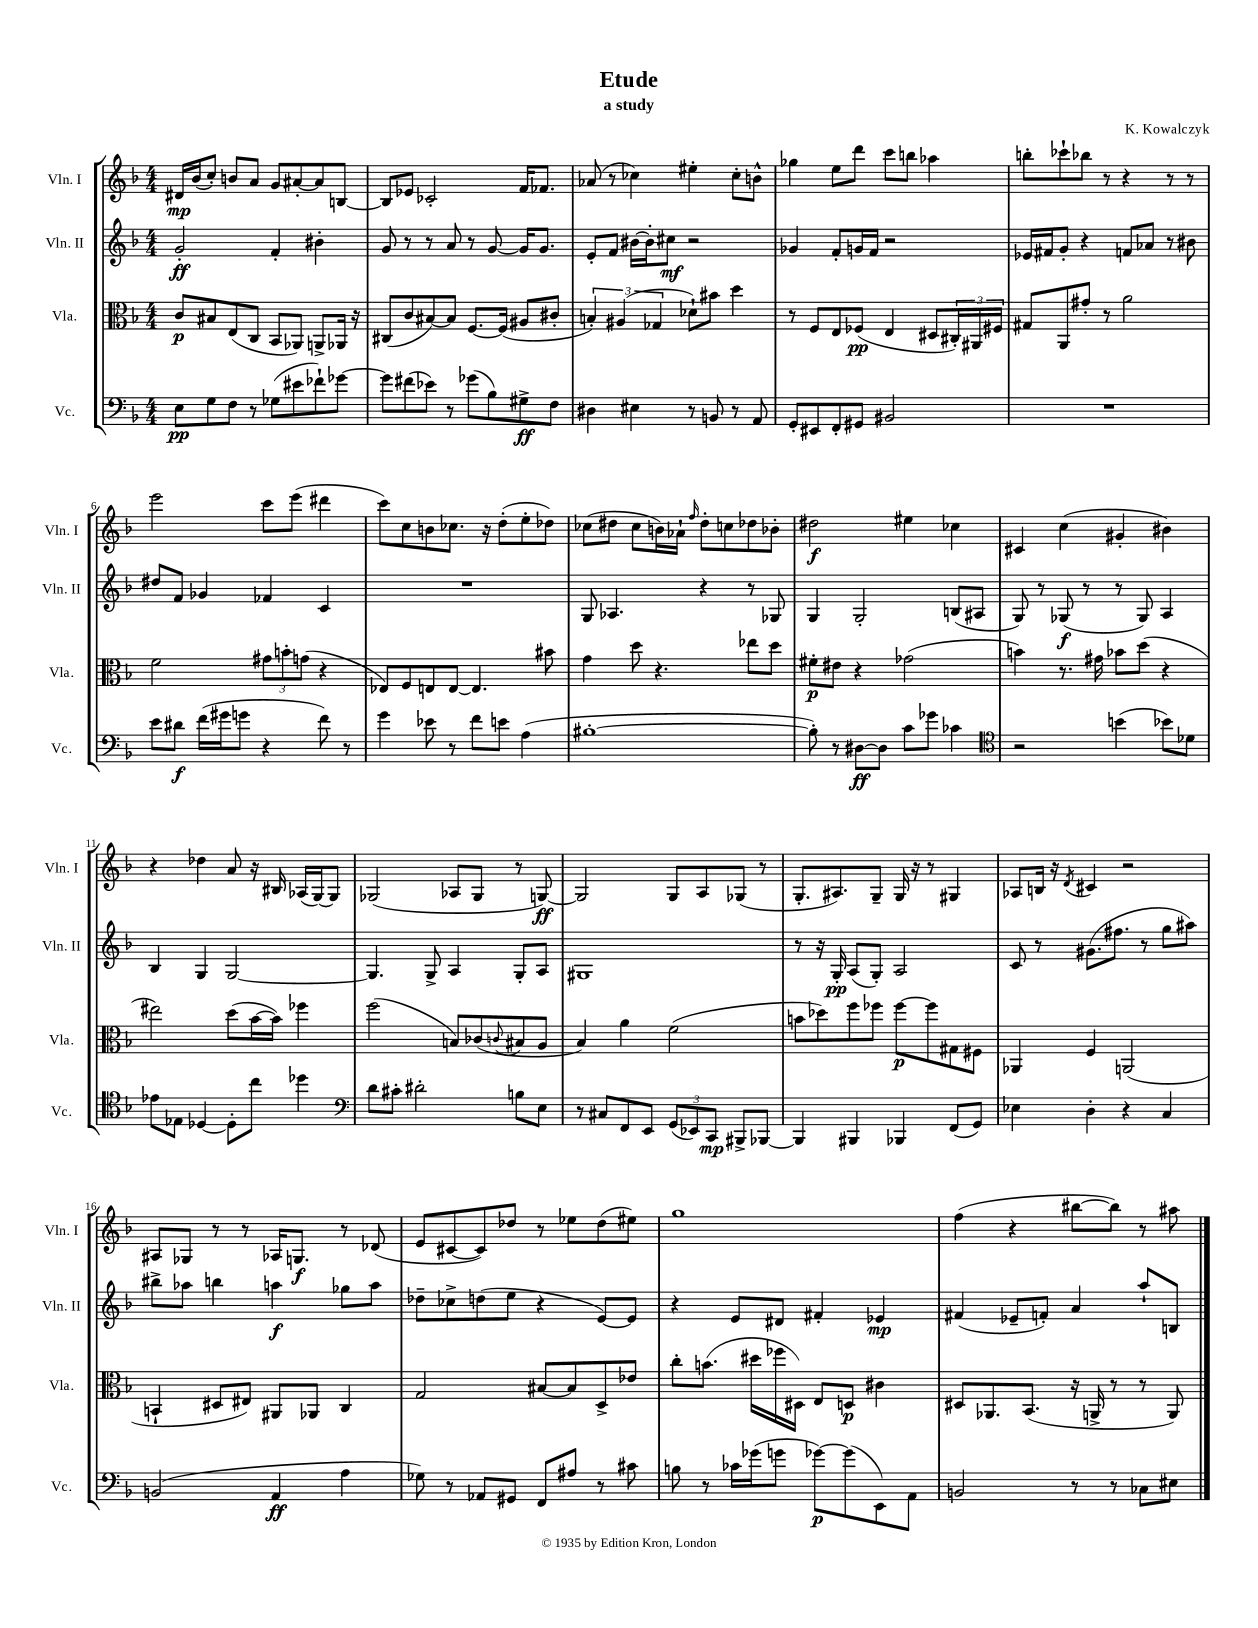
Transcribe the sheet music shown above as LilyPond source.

\header { title = "Etude" composer = "K. Kowalczyk" subtitle = "a study" }
<<
\new StaffGroup <<
\new Staff = "s0" \with { instrumentName = "Vln. I" shortInstrumentName = "Vln. I" } {
    \clef treble \key f \major \numericTimeSignature \time 4/4
    dis'16\mp bes'16( c''8-.) b'8 a'8 g'8 ais'8~-. ais'8 b8~ |
    b8 ees'8 ces'2-. f'16 fes'8. |
    aes'8( r8 ces''4) eis''4-. ces''8-. b'8-^ |
    ges''4 e''8 d'''8 c'''8 b''8 aes''4 |
    b''8-. ces'''8-! bes''8 r8 r4 r8 r8 |
    e'''2 c'''8 e'''8( dis'''4 |
    c'''8) c''8 b'8 ces''8. r16 d''8-.( e''8-. des''8) |
    ces''8( dis''8 ces''8 b'16) aes'16-! \grace { f''16 } dis''8-. c''8 des''8 bes'8-. |
    dis''2\f eis''4 ces''4 |
    cis'4 c''4( gis'4-. bis'4) |
    r4 des''4 a'8 r16 bis16 aes16( g16~) g8 |
    ges2( aes8 ges8 r8 g8~\ff) |
    g2 g8 a8 ges8( r8 |
    g8.-. ais8.) g8-- g16 r16 r8 gis4 |
    aes8 b16 r16 \acciaccatura { d'8 } cis'4 r2 |
    ais8 ges8 r8 r8 aes16 g8.\f r8 des'8( |
    e'8 cis'8~ cis'8) des''8 r8 ees''8 des''8( eis''8) |
    g''1 |
    f''4( r4 bis''8~ bis''8) r8 ais''8 \bar "|." |
}
\new Staff = "s1" \with { instrumentName = "Vln. II" shortInstrumentName = "Vln. II" } {
    \clef treble \key f \major \numericTimeSignature \time 4/4
    g'2-.\ff f'4-. bis'4-. |
    g'8 r8 r8 a'8 r8 g'8~ g'16 g'8. |
    e'8-. f'8 bis'16~ bis'16-. cis''8\mf r2 |
    ges'4 f'8-. g'16 f'16 r2 |
    ees'16 fis'16 g'8-. r4 f'8 aes'8 r8 bis'8 |
    dis''8 f'8 ges'4 fes'4 c'4 |
    R1 |
    g8 aes4. r4 r8 ges8 |
    g4 g2-. b8( ais8 |
    g8) r8 ges8\f( r8 r8 ges8) a4 |
    bes4 g4 g2~ |
    g4. g8-> a4 g8-. a8 |
    gis1 |
    r8 r16 g16-.\pp a8( g8-.) a2 |
    c'8 r8 gis'8.( fis''8. r8 g''8 ais''8) |
    bis''8-> aes''8 b''4 a''4\f ges''8 a''8 |
    des''8-- ces''8-> d''8( e''8 r4 e'8~) e'8 |
    r4 e'8 dis'8 fis'4-. ees'4\mp |
    fis'4( ees'8-- f'8-.) a'4 a''8-! b8 \bar "|." |
}
\new Staff = "s2" \with { instrumentName = "Vla." shortInstrumentName = "Vla." } {
    \clef alto \key f \major \numericTimeSignature \time 4/4
    c'8\p bis8 e8( c8 bes,8 aes,8) a,8-> aes,16 r16 |
    cis8( c'8 bis8~) bis8 f8.~ f16( ais8 cis'8-. |
    \tuplet 3/2 { b4-.) ais4( ges4 } des'8-!) bis'8 d''4 |
    r8 f8 e8 fes8\pp( e4 dis8 \tuplet 3/2 { cis16-.) ais,16 fis16 } |
    gis8 a,8 gis'8-. r8 a'2 |
    f'2 \tuplet 3/2 { gis'8 b'8-. g'8( } r4 |
    ees8) f8 e8 e8~ e4. bis'8 |
    g'4 d''8 r4. ees''8 d''8 |
    fis'8-.\p eis'8 r4 ges'2( |
    b'4) r8. gis'16 bes'8 d''8( r4 |
    eis''2) d''8( bes'16~ bes'16) fes''4 |
    f''2( b8) ces'8( \appoggiatura { c'8 } bis8 a8 |
    bes4) a'4 f'2( |
    b'8 des''8) f''8 fes''8 fes''8~\p fes''8 gis8 fis8 |
    aes,4 f4 a,2( |
    b,4-! dis8 eis8) ais,8 aes,8 c4 |
    g2 bis8~ bis8 d8-> ees'8 |
    c''8-. b'8.( dis''16 fes''16 dis16) e8 d8\p cis'4 |
    dis8 aes,8. bes,8.( r16 a,16-> r8 r8 a,8) \bar "|." |
}
\new Staff = "s3" \with { instrumentName = "Vc." shortInstrumentName = "Vc." } {
    \clef bass \key f \major \numericTimeSignature \time 4/4
    e8\pp g8 f8 r8 ges8( eis'8 fes'8-!) ges'8~ |
    ges'8 fis'8( ees'8) r8 ges'8( bes8) gis8->\ff f8 |
    dis4 eis4 r8 b,8 r8 a,8 |
    g,8-. eis,8 f,8-. gis,8 bis,2 |
    R1 |
    e'8 dis'8\f f'16( gis'16 g'8 r4 f'8) r8 |
    g'4 ees'8 r8 f'8 e'8 a4( |
    bis1~-. |
    bis8-.) r8 dis8~\ff dis8 c'8 ges'8 ces'4 |
    \clef tenor r2 b'4( bes'8) des'8 |
    ees'8 ees8 des4~ des8-. c''8 des''4 |
    \clef bass d'8 cis'8-. dis'2-. b8 e8 |
    r8 cis8 f,8 e,8 \tuplet 3/2 { g,8( ees,8) c,8\mp } bis,,8-> bes,,8~ |
    bes,,4 bis,,4 bes,,4 f,8( g,8) |
    ees4 d4-. r4 c4 |
    b,2( a,4\ff a4 |
    ges8) r8 aes,8 gis,8 f,8 ais8 r8 cis'8 |
    b8 r8 ces'16 ges'16( g'8 ges'8~\p) ges'8( e,8) a,8 |
    b,2 r8 r8 ces8 eis8 \bar "|." |
}
>>
>>
